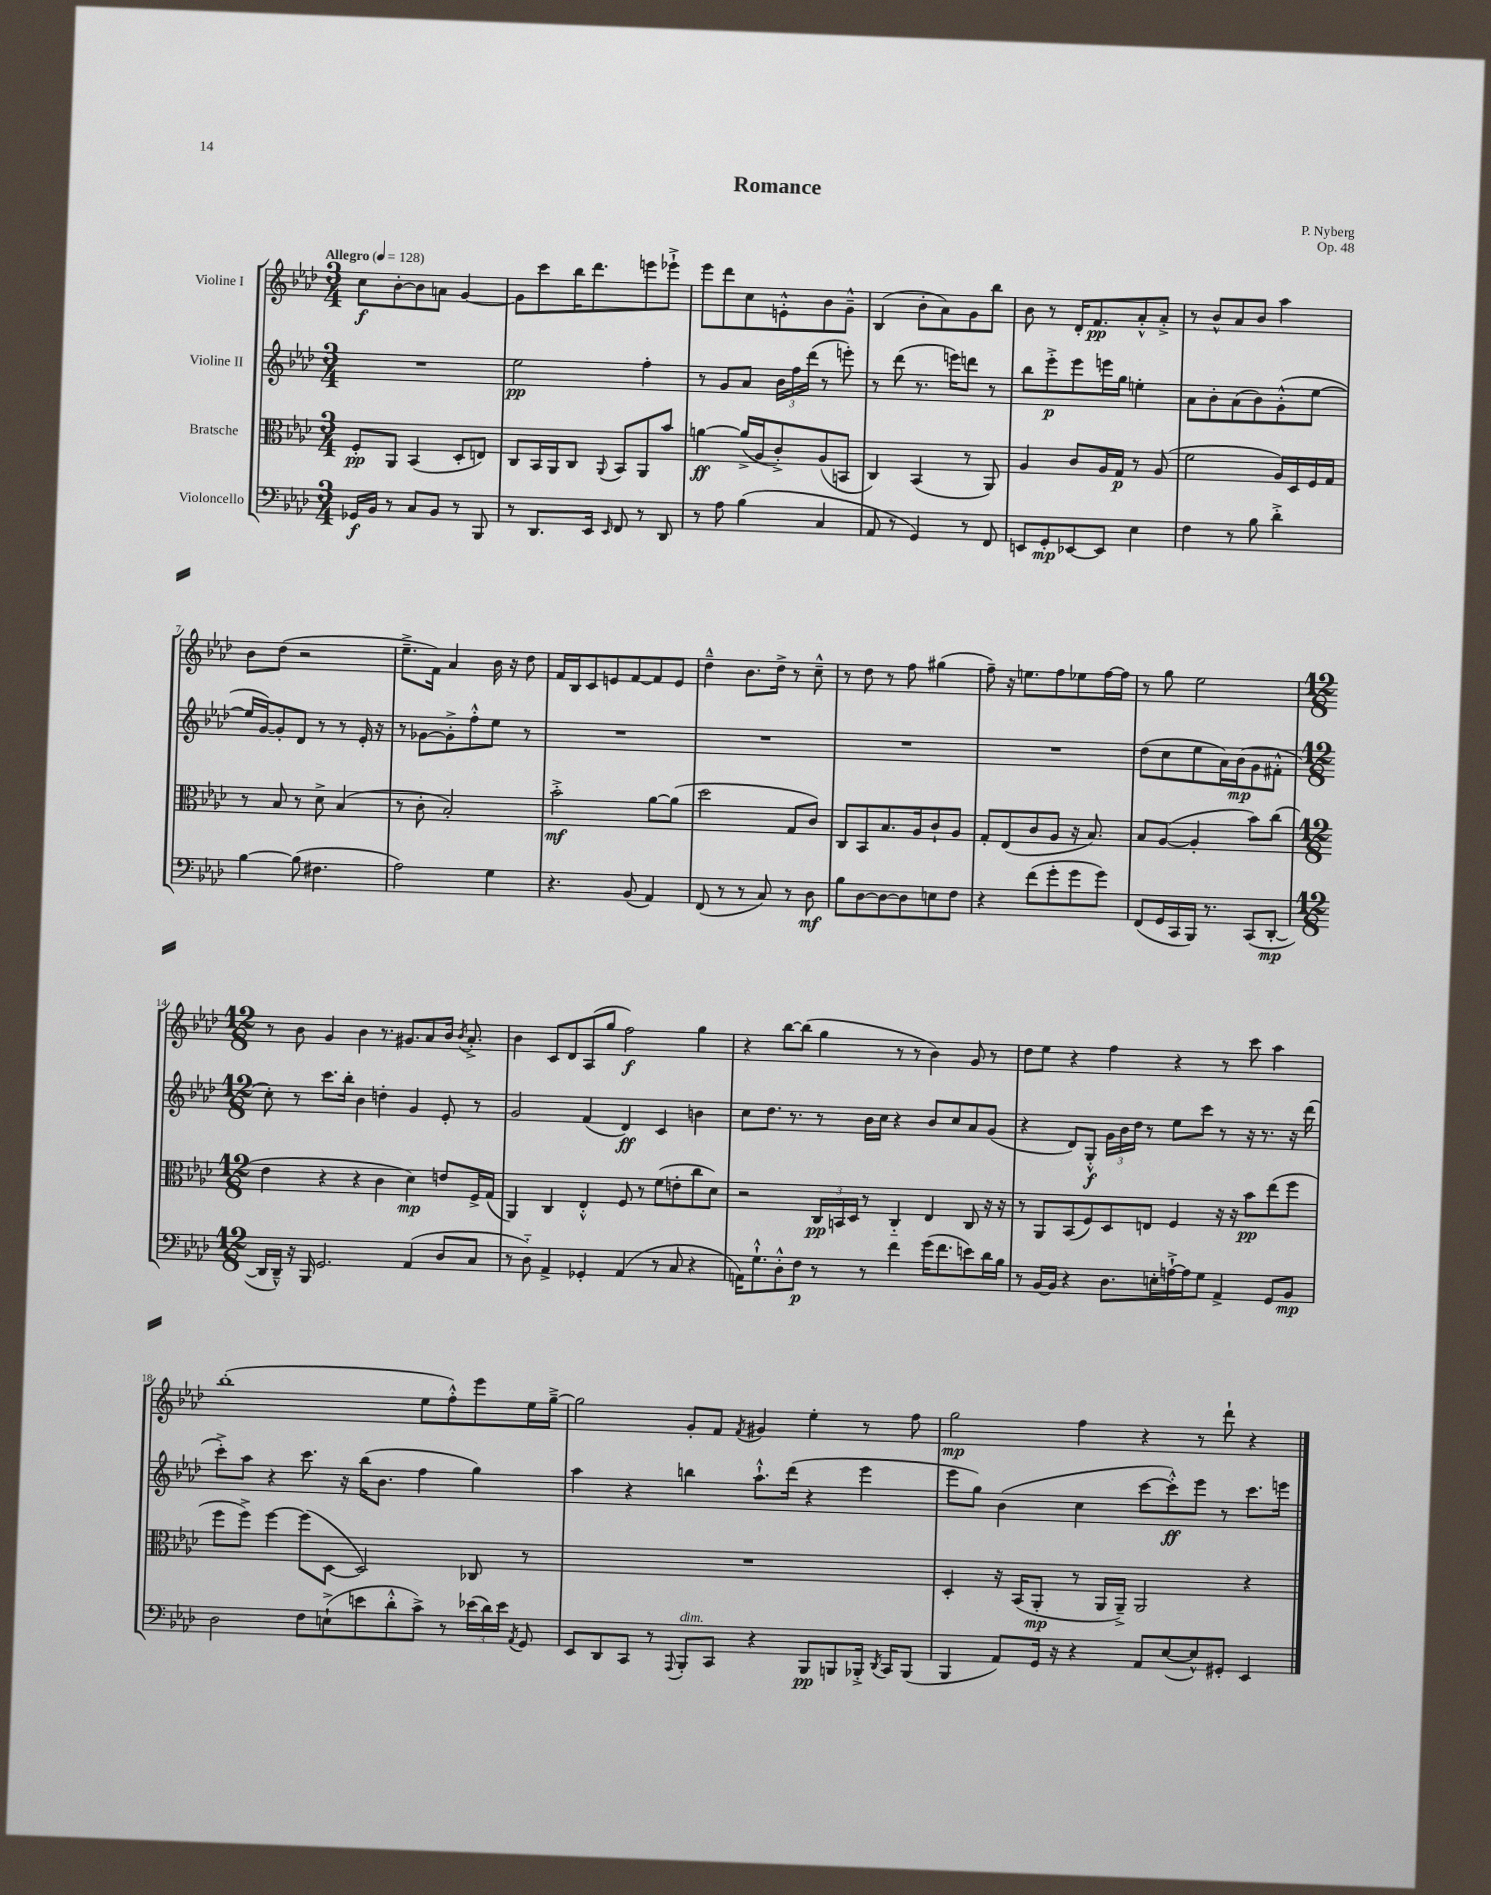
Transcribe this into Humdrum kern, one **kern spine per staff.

**kern	**kern	**kern	**kern
*staff4	*staff3	*staff2	*staff1
*clefF4	*clefC3	*clefG2	*clefG2
*k[b-e-a-d-]	*k[b-e-a-d-]	*k[b-e-a-d-]	*k[b-e-a-d-]
*M3/4	*M3/4	*M3/4	*M3/4
*MM128	*MM128	*MM128	*MM128
16GG-/LL	8F'/L	2.r	8cc\L
16BB-/JJ	.	.	.
8r	8AA-/J	.	[8b-'\
8C/L	(4BB-/	.	8b-\]
8BB-/J	.	.	8a\J
8r	8D-'/L	.	[4g/
8BBB-/	8E/J)	.	.
=	=	=	=
8r	8C/L	2ee-\	8g\]L
8.DD-/L	16BB-/L	.	8ccc\
.	16AA-/J	.	.
.	8C/J	.	16bb-\K
16EE-/Jk	.	.	8.ddd-\
16qqEE-/	8qqAA-/	.	.
8FF/	8BB-/L	.	.
8r	8AA-/	4ff'\	8eee\
8DD-/	8b-/J	.	8eee-`^\J
=	=	=	=
8r	[4a\	8r	8eee-\L
8A-\	.	8g/L	8ddd-\
(4B-\	(16a^/]LL	8a-/J	8cc\
.	16A-/J	.	.
.	8c'^/)	24b-\LL	8e'^^\
.	.	24ff\	.
.	.	(24ddd-\JJ	.
4C/	(8A-/	8r	8b-\
.	8BB/J	8eee'\)	8g~^^\J
=	=	=	=
8AA-/	4C/)	8r	(4B-/
8r	.	(8ddd-\	.
4GG/)	(4BB-/	8.r	8b-'\L
.	.	.	8a-\)
.	.	16eee\LK)	.
8r	8r	8ddd\J	8g\
8FF/	8AA-/)	8r	8bb-\J
=	=	=	=
8EE/L	4A-/	8bb-\L	8b-\
8GG'/	.	8eee-'^\	8r
[8EE-/	8c/L	8eee-\	16d-'/LK
.	.	.	8.f/
8EE-/]J	16A-/L	16eee\L	.
.	16G/JJ	16gg\JJ	.
4E-\	8r	4ee'\	8a-'^^/
.	(8A-/	.	8a-'^/J
=	=	=	=
4F\	2f\	8a-\L	8r
.	.	8b-'\	8b-^^/L
8r	.	(8a-\	8a-/
8B-\	.	8b-\)	8b-/J
4d-'^\	16A-/LL)	(8g'^^\	4aa-\
.	16D-/	.	.
.	16F/	[8ee-\J	.
.	16G/JJ	.	.
=	=	=	=
[4B-\	8r	16ee-/]LL	8b-\L
.	.	[16g/J)	.
.	8B-/	8g'/]	(8dd-\J
(8B-\]	8r	8d-/J	2r
4.F#\	8d-^\	8r	.
.	(4B-/	8r	.
.	.	16e-'/	.
.	.	16r	.
=	=	=	=
2A-\)	8r	8r	8.ee-~^\L
.	8c'\	[8g-\L	.
.	.	.	16f\Jk)
.	2B-'/)	8g-'^\]	4a-/
.	.	8ff'^^\	.
4G\	.	8ee-\J	16b-\
.	.	.	16r
.	.	8r	8dd-\
=	=	=	=
4.r	2b-'^\	2.r	16f/LL
.	.	.	16B-/J
.	.	.	8c/
.	.	.	8e/
(8BB-/	.	.	[8f/
4AA-/)	[8a-\L	.	8f/]
.	(8a-\]J	.	8e/J
=	=	=	=
(8FF/	2dd-\	2.r	4dd-~^^\
8r	.	.	.
8r	.	.	8.b-\L
8C/)	.	.	.
.	.	.	16dd-^\Jk
8r	8G/L	.	8r
8D-\	8c/J)	.	8cc~^^\
=	=	=	=
8B-\L	8C/L	2.r	8r
[8D-\	8BB-/	.	8dd-\
8D-\_	8.B-/	.	8r
8D-\]	.	.	8ff\
.	16A-/k	.	.
8E\	8c`/	.	(4gg#\
8F\J	8A-/J	.	.
=	=	=	=
4r	8G'/L	2.r	8ff~\)
.	(8E-/	.	16r
.	.	.	8.ee\L
(8f\L	8c/	.	.
8g'\	8A-/J	.	8ff\
8g\	16r	.	8ee-\
.	8.B-/)	.	.
8g\J)	.	.	[16ff\L
.	.	.	16ff\]JJ
=	=	=	=
(8FF/L	8B-/L	(8dd-\L	8r
16GG/L	([8A-/J	8cc\	8gg\
16CC/	.	.	.
16BBB-/JJ)	4A-'/]	8ee-\	2ee-\
8.r	.	.	.
.	.	16a-\L)	.
.	.	(16b-\J	.
(8CC/L	8b-\L)	8g\	.
[8DD-'/J	(8cc\J	8f#'^^\J	.
=	=	=	=
*M12/8	*M12/8	*M12/8	*M12/8
16DD-/]LL	4e-\	8cc'\)	8r
16DD-~^^/JJ)	.	.	.
16r	.	8r	8b-\
16BBB-/	.	.	.
2.GG/	4r	8.ccc\L	4g/
.	.	16bb-'\Jk	.
.	4r	4b-\	4b-\
.	4c\	4dd'\	8.r
.	.	.	8.g#/L
(4AA-/	4d-\)	4g/	.
.	.	.	8a-/
8D-/L	8e/L	8e-'/	16b-/Jk
.	.	.	8qb-/
.	.	.	8.a-'^/
8C/J	16F^/L	8r	.
.	(16G/JJ	.	.
=	=	=	=
8r	4AA-/)	2g/	4b-\
8D-'~\)	.	.	.
4AA-^/	4C/	.	8c/L
.	.	.	8d-/
4GG-'/	4E-'^^/	(4f/	(8A-/
.	.	.	8gg/J
(4AA-/	8F/	4d-/)	2ff\)
.	8r	.	.
8r	(8f\L	4c/	.
8C/	8e'\	.	.
4r	8cc\	4b\	4gg\
.	8d-\J)	.	.
=	=	=	=
16AA\LK)	2r	8cc\L	4r
8.G`^^\	.	.	.
.	.	8.dd-\J	.
8D-'^^\	.	.	[8bb-\L
.	.	8.r	.
8F\J	.	.	(8bb-\]J
8r	24C/LL	8r	4gg\
.	24BB/	.	.
.	24D-/JJ	.	.
8r	8r	16b-\LL	.
.	.	16cc\JJ	.
4f\	4C'~/	4r	8r
.	.	.	8r
(16g\LK	4E-/	8b-/L	4b-\)
8.f\	.	.	.
.	.	8cc/	.
8e\)	8C/	8a-/	8g/
16d-\L	16r	(8g/J	8r
16B-\JJ	16r	.	.
=	=	=	=
8r	8r	4r	8dd-\L
[16BB-/LL	8AA-/L	.	8ee-\J
16BB-/]JJ	.	.	.
4r	(8BB-/	8d-/L)	4r
.	8F/)	8G'^^/J	.
8.D-\L	8D-/	24g\LL	4ff\
.	.	24b-\	.
.	.	24dd-\JJ	.
.	8E/J	8r	.
16E'\L	.	.	.
[16A`^\	4F/	8ee-\L	4r
16A\]J	.	.	.
8G\J	.	8ccc\J	.
4AA-^/	16r	8r	8r
.	16r	.	.
.	8b-\L	16r	8ccc\
.	.	8.r	.
8GG/L	(8ee-\	.	4aa-\
8BB-/J	8ff\J	16r	.
.	.	(16ddd-\	.
=	=	=	=
2D-\	8ff\L	8ccc'^\L)	(1bb-'
.	8ff^\J)	8aa-\J	.
.	[4ff\	4r	.
8F\L	(8ff\]L	8.ccc\	.
(8E`^\	[8D-\J	.	.
.	.	16r	.
8e\	2D-/])	(16bb-\LK	.
.	.	8.b-\J	.
8d-'^^\	.	.	.
8c^\J)	.	4ff\	8ee-\L
8r	.	.	8ff'^^\)
(24e-\LL	8C-/	4gg\)	8eee-\
24d-\)	.	.	.
24e-\JJ	.	.	.
8qAA-/	.	.	.
8GG/	8r	.	16ee-\L
.	.	.	[16gg~^\JJ
=	=	=	=
8EE-/L	1.r	4aa-\	2gg\]
8DD-/	.	.	.
8CC/J	.	4r	.
8r	.	.	.
8qqAAA-/	.	.	.
8BBB-'/L	.	4bb\	8g'/L
8CC/J	.	.	8f/J
.	.	.	8qf/
4r	.	8.aa-`^^\L	4g#/
.	.	(16ddd-\Jk	.
8BBB-/L	.	4r	4ee-'\
8BBB/	.	.	.
16BBB-'^/Jk	.	4eee-\	8r
8qDD-/	.	.	.
16CC/LK	.	.	.
(8BBB-/J	.	.	8ff\
=	=	=	=
4BBB-/	4D-'/	8eee-\L	2gg\
.	.	8gg\J)	.
8AA-/L)	16r	(4b-\	.
.	(16BB-/LK	.	.
16GG/Jk	8AA-'/J	.	.
16r	.	.	.
4r	8r	4cc\	4ff\
.	16AA-/LL	.	.
.	16AA-~^/JJ)	.	.
8AA-/L	2AA-/	[8ccc\L	4r
([8E-/	.	8ccc'^^\])	.
8E-^^/])	.	8eee-\J	8r
8GG#'/J	.	8r	8ddd-`\
4EE-/	4r	8.ccc\L	4r
.	.	16eee\Jk	.
==	==	==	==
*-	*-	*-	*-
